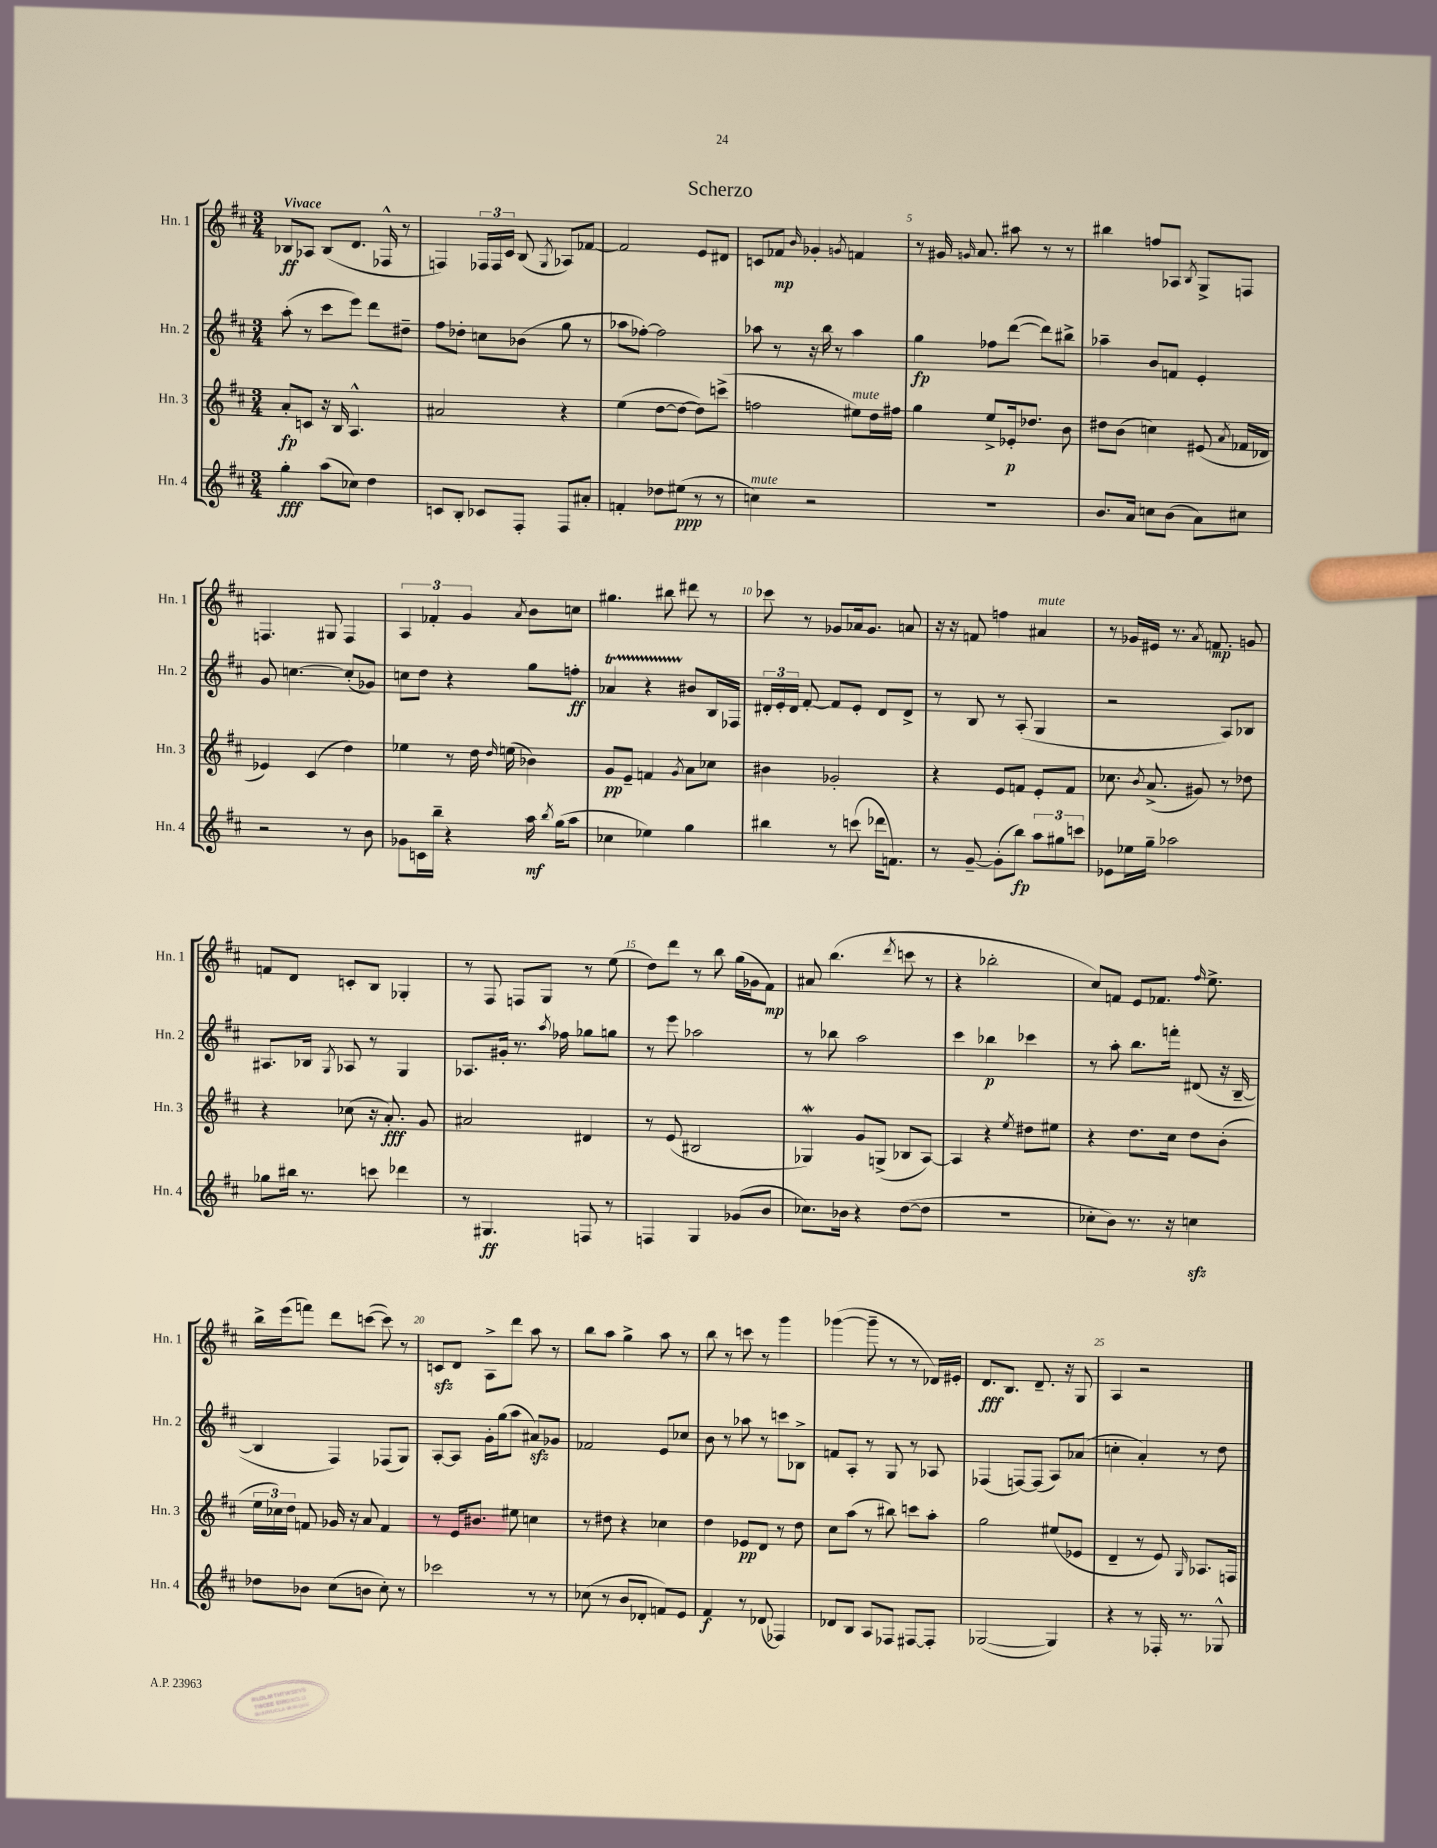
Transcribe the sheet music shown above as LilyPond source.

\header { title = "Scherzo" }
<<
\new StaffGroup <<
\new Staff = "s0" \with { instrumentName = "Hn. 1" shortInstrumentName = "Hn. 1" } {
    \clef treble \key d \major \numericTimeSignature \time 3/4 \tempo "Vivace"
    \autoBeamOff bes8[\ff aes8] bes8[( d'8.] fes16-^ r8 |
    f4) \tuplet 3/2 { fes16[ fes16 cis'16] } b8( \acciaccatura { g8 } aes8[) fes'8]~ |
    fes'2 e'8[ dis'8] |
    c'8[ fes'8]\mp \grace { b'16 } ges'4-. \acciaccatura { g'8 } f'4 |
    r8 gis'16 \grace { g'16 } a'8. ais''8 r8 r8 |
    bis''4 f''8[ aes8] \acciaccatura { b8 } g8[-> f8] |
    f4. gis8 f4 |
    \tuplet 3/2 { a4 fes'4-. g'4 } \acciaccatura { a'8 } b'8[ c''8] |
    gis''4. bis''8 dis'''8 r8 |
    ces'''8 r8 ges'8[ aes'16 ges'8.] a'8 |
    r16 r16 f'8 f''4 ais'4^\markup { \italic "mute" } |
    r8 ges'16[ eis'16] r8. \acciaccatura { a'8 } f'8.\mp g'8 |
    f'8[ d'8] c'8[-. b8] ges4-. |
    r8 fis8 f8[ g8] r8 e''8( |
    d''8[) d'''8] r8 b''8 g''16[( ges'16 fis'8]\mp) |
    ais'8 b''4.( \acciaccatura { d'''8 } c'''8 r8 |
    r4 bes''2-. |
    cis''8[) f'8] e'8[ fes'8.] \grace { fis''16 } e''8.-> |
    b''16[-> e'''16( f'''8]) d'''8[ c'''8]~( c'''8) r8 |
    c'8[\sfz d'8] a8[-> d'''8] a''8 r8 |
    b''8[ a''8] g''4-> a''8 r8 |
    b''8 r8 c'''8 r8 g'''4 |
    ges'''4~( ges'''8-- r8 r8 des'16[) eis'16]-. |
    d'8.[\fff b8.] d'8.-- r16 g8 |
    a4 r2 \bar "|." |
}
\new Staff = "s1" \with { instrumentName = "Hn. 2" shortInstrumentName = "Hn. 2" } {
    \clef treble \key d \major \numericTimeSignature \time 3/4
    \autoBeamOff a''8-.( r8 cis'''8[ e'''8]) d'''8[ dis''8]-- |
    fis''8[ des''8]-. c''8[ bes'8]( g''8 r8 |
    aes''8[ fes''8]~-.) fes''2 |
    aes''8 r8 r16 b''16 r8 aes''4 |
    g''4\fp fes''8[ d'''8]~( d'''8[) bis''8]-> |
    aes''4-- b'8[ f'8] e'4-. |
    g'8 c''4.~ c''8[-.( ges'8]) |
    c''8[ d''8] r4 g''8[ f''8]-.\ff |
    aes'4\startTrillSpan r4 bis'8[\stopTrillSpan b16 fes16] |
    \tuplet 3/2 { dis'16[-. e'16-. dis'16] } fis'8~-. fis'8[ e'8]-. dis'8[ dis'8]-> |
    r8 b8 r8 a8-.( g4 |
    r2 a8[) bes8] |
    ais8.[ bes16] \acciaccatura { g8 } aes8 r8 g4 |
    aes8.[ gis'16]-. r8. \acciaccatura { a''8 } fes''16 ges''8[ g''8] |
    r8 e'''8 aes''2 |
    r8 bes''8 a''2 |
    cis'''4 bes''4\p ces'''4 |
    r8 a''8-. b''8.[ f'''16]-. dis'8( r16 b16~-- |
    b4 fis4) fes8[( g8]) |
    a8[~-. a8] g'16[-. g''16( a''8] ais'8[\sfz) ges'8] |
    fes'2 e'8[ ces''8] |
    b'8 r8 aes''8 r8 c'''8[ bes8]-> |
    f'8[ a8]-. r8 g8 r8 aes8 |
    fes4( f8[~) f8]( a8[) aes'8]( |
    c''4-. a'4-.) r8 d''8 \bar "|." |
}
\new Staff = "s2" \with { instrumentName = "Hn. 3" shortInstrumentName = "Hn. 3" } {
    \clef treble \key d \major \numericTimeSignature \time 3/4
    \autoBeamOff a'8[-.\fp c'8] r16 b16 a4.-^ |
    ais'2 r4 |
    e''4( d''8[~ d''8]~ d''8[) c'''8]->( |
    f''2 eis''8[^\markup { \italic "mute" }) d''16 fis''16] |
    g''4 e''8[-> ees'16-.\p des''8.] b'8 |
    dis''8[ b'8]( c''4) eis'8( \acciaccatura { a'8 } fes'16[ des'16] |
    ees'4) cis'4( d''4) |
    ees''4 r8 d''16 \grace { d''16 } e''16( bes'4) |
    g'8[\pp e'8]-- f'4 \acciaccatura { g'8 } a'8[ ces''8] |
    bis'4 ges'2-. |
    r4 e'8[ f'8] e'8[-. f'8] |
    ces''8. \acciaccatura { b'8 } a'8.->( gis'8) r8 des''8 |
    r4 ces''8( r16 a'8.-.\fff) g'8 |
    ais'2 dis'4 |
    r8 e'8( bis2 |
    ges4\mordent) g'8[ g8]->( bes8[ a8]~) |
    a4 r4 \acciaccatura { e''8 } dis''8[ eis''8] |
    r4 d''8.[ cis''16] d''8[ b'8]-.( |
    \tuplet 3/2 { e''16[ ces''16) d''16] } f'8 ges'16 r16 a'8 f'4 |
    r8 e'16[ bis'8.] eis''8 c''4 |
    r8 dis''8 r4 ces''4 |
    d''4 ees'8[\pp d'8] r8 d''8 |
    cis''8[ a''8]( r8 bis''8) c'''8[ a''8]-. |
    g''2 eis''8[( ees'8] |
    d'4-- r8 e'8) \grace { g16 } aes8.[ f16] \bar "|." |
}
\new Staff = "s3" \with { instrumentName = "Hn. 4" shortInstrumentName = "Hn. 4" } {
    \clef treble \key d \major \numericTimeSignature \time 3/4
    \autoBeamOff g''4-.\fff a''8[( ces''8]) d''4 |
    c'8[ b8]-. ces'8[ fis8]-. fis8[ ais'8]-. |
    f'4-. des''8[ eis''8]\ppp( r8 r8 |
    c''4^\markup { \italic "mute" }) r2 |
    R2. |
    b'8.[ a'16] c''8[ b'8]( a'8[) cis''8] |
    r2 r8 b'8 |
    ges'8[ c'16 b''16]-- r4 a''16\mf \acciaccatura { b''8 } g''16[( a''8] |
    ces''4 ees''4) g''4 |
    bis''4 r8 c'''8( des'''16[ f'8.]) |
    r8 g'8~-- g'8[-.( b''8]\fp) \tuplet 3/2 { a''8[ gis''8 c'''8] } |
    ees'8[ ees''16 g''16]-- aes''2 |
    ges''8[ bis''16] r8. c'''8 des'''4 |
    r8 gis4.\ff f8 r8 |
    f4 g4 ges'8[( b'8] |
    ces''8.[) bes'16] r4 d''8[~( d''8] |
    R2. |
    ces''8[-. b'8]) r8. r16 c''4\sfz |
    des''8[ bes'8] cis''8[( b'8] cis''8-.) r8 |
    ces'''2 r8 r8 |
    ces''8( r8 b'8[ des'8]-. f'8[) e'8] |
    fis'4\f r8 des'8( fes4) |
    des'8[ b8] a8[ fes8] fis8[~ fis8]-. |
    ges2~( ges4) |
    r4 r8 fes16-. r8. ges8-^ \bar "|." |
}
>>
>>
\layout { \context { \Score \override BarNumber.break-visibility = ##(#f #t #t) barNumberVisibility = #(every-nth-bar-number-visible 5) } }
